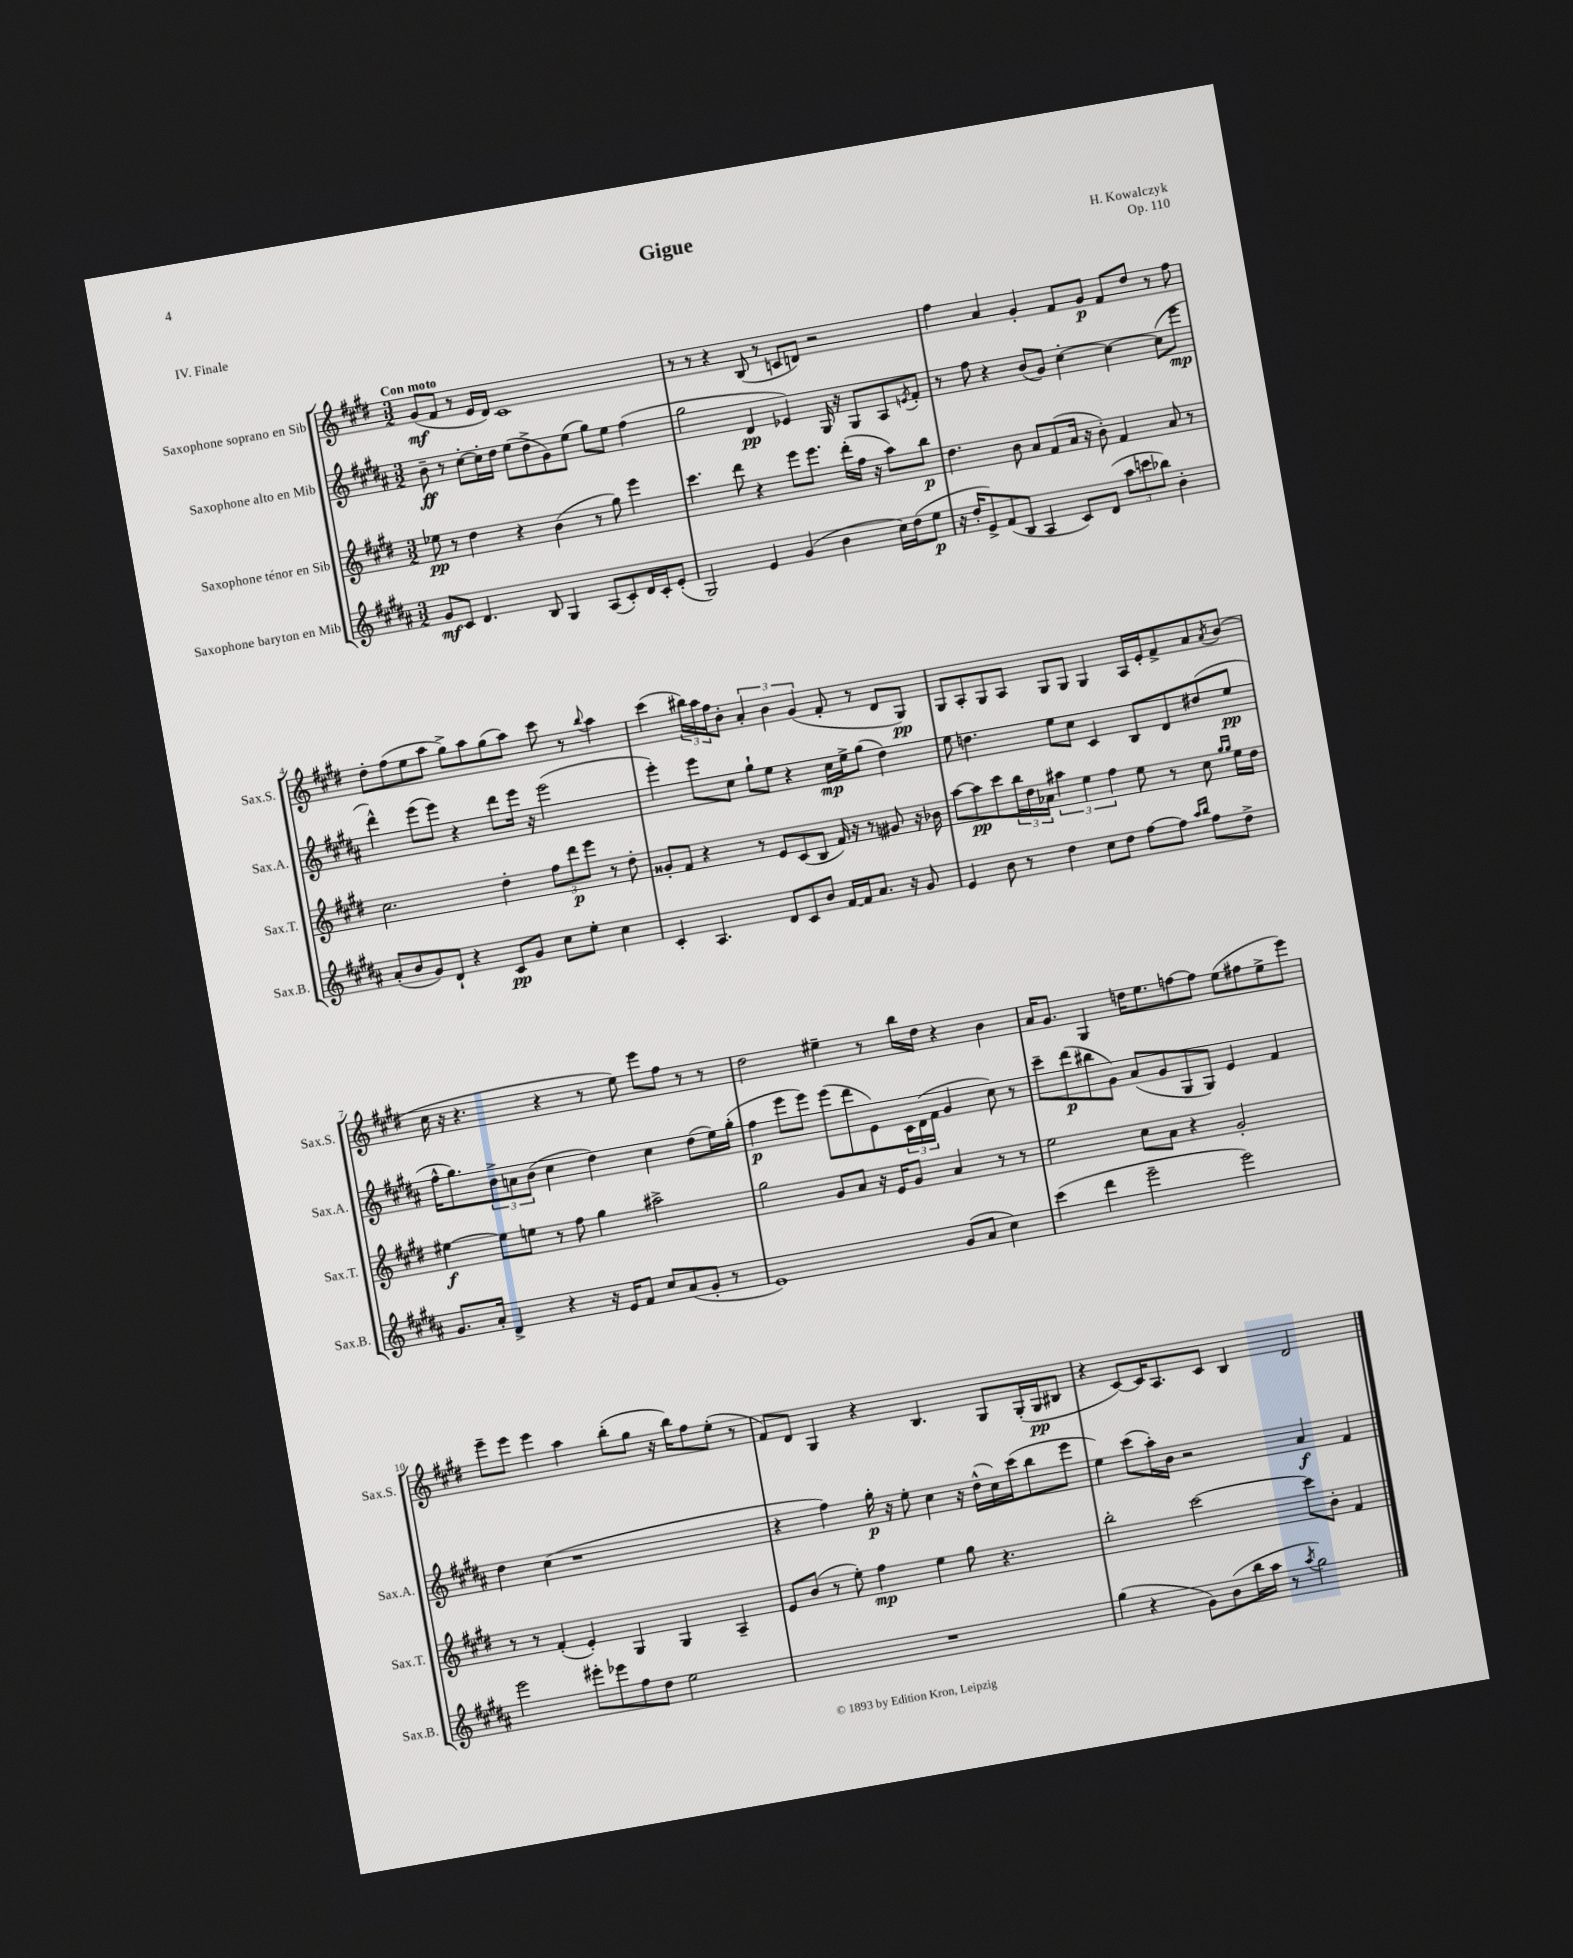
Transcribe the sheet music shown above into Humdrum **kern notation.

**kern	**kern	**kern	**kern
*staff4	*staff3	*staff2	*staff1
*clefG2	*clefG2	*clefG2	*clefG2
*k[f#c#g#d#a#]	*k[f#c#g#d#]	*k[f#c#g#d#a#]	*k[f#c#g#d#]
*M3/2	*M3/2	*M3/2	*M3/2
8g#	8ee-	8b~	(8g#
8c#	8r	8r	8f#
4.d#	4dd#	[8cc#'	8r
.	.	16cc#']	16e
.	.	16dd#	16d#)
.	4r	(8ee	1c#
8B	.	8dd#^	.
4G#	(4b	8g#)	.
.	.	(8ee	.
(8A#	8r	8gg#)	.
8c#')	8gg#)	8ee	.
16d#	4eee	(4ff#	.
16c#'	.	.	.
(8e'	.	.	.
=	=	=	=
2G#)	4.ccc#	2gg#	8r
.	.	.	8r
.	.	.	4r
.	8ddd#	.	.
4e	4r	4d#	(8B
.	.	.	8r
(4g#	8eee	4e-)	8c
.	8.eee	.	8d)
4b	.	16G#	2r
.	(16ddd#'	16r	.
.	16ff#	8G#	.
.	16r	.	.
16cc#)	8aa)	8A#	.
(16dd#	.	.	.
.	.	8qe	.
8ee	8bb	8f#'	.
=	=	=	=
16r	4.dd#	8r	4ff#
16dd#'	.	.	.
8e^)	.	8ff#	.
(8f#	.	4r	4a
8B	8b	.	.
4A#	8a	(8b	4g#'
.	(8f#	8g#)	.
8c#)	16a	[4cc#'	8f#
.	16r	.	.
(8d#	8b')	.	8g#
12aa#	4f#	4cc#_	8f#
12ccc	.	.	.
.	.	.	8dd#
12bb-)	.	.	.
4b'	8a	(8cc#]	8r
.	8r	8eee	8ff#
=	=	=	=
(8a#'	2.cc#	4ddd#^^)	8dd#'
8b	.	.	(8ff#
8g#)	.	(8eee	8ee
8d#`	.	8eee)	8aa
4r	.	4r	8gg#^)
.	.	.	8aa
8c#	4dd#'	8ddd#	(8gg#
8g#	.	16eee	8aa)
.	.	16r	.
8cc#	12ff#	(2eee	8ccc#
.	12ddd#	.	.
8ee'	.	.	8r
.	12eee	.	.
.	.	.	8qqbb
4cc#	8r	.	4aa
.	8dd#'	.	.
=	=	=	=
4c#'	8g##'	4eee')	(4ccc#
.	8f#	.	.
4.A#	4r	8eee	24bb#)
.	.	.	24aa
.	.	.	24ff#
.	.	8cc#	8b'
.	8r	8gg#`	6a'
8d#	8e	8ee	.
.	.	.	6b
8c#	(8c#	4r	.
.	.	.	(6g#
8b	8B	.	.
[16f#	16f#)	16cc#	8f#'
16f#]	16r	16ee^	.
8.a#	8r	(8gg#	8r
.	8g#	4dd#)	8d#
16r	.	.	.
8g#	16r	.	8G#)
.	16b-	.	.
=	=	=	=
4e	[8aa	8ee	8G#
.	8aa]	4.dd	8A'
8b	8ccc#	.	8G#
8r	24bb	.	8A
.	24dd#	.	.
.	24a-	.	.
4dd#	6aa#	8ee	8G#
.	.	8cc#	8G#
.	6ee	.	.
8cc#	.	4c#	4G#
.	6ff#	.	.
8dd#	.	.	.
[8ff#	8ee	8B	16A
.	.	.	16e'
8ff#]	8r	8d#	8f#^
16qqaa#	.	.	.
16qqbb	.	.	.
8ff#	8cc#	(8dd#	8a
.	16qqgg#	.	.
.	16qqgg#	.	8qa
8dd#^	16ee	8ee	(8b
.	16dd#	.	.
=	=	=	=
8.g#	[4ee#	16ff#^^	16cc#
.	.	8.gg#)	16r
.	.	.	4.r
16a#'	.	.	.
4d#^	8ee#]	12b^	.
.	.	12a	.
.	8ee	.	.
.	.	(12b	.
4r	8r	4cc#	4r
.	8ff#	.	.
16r	4gg#	4dd#)	8r
16e	.	.	.
8f#	.	.	8ee)
8cc#	2aa#^	4cc#	8eee
(8a#	.	.	8ff#
8g#'	.	(8dd#	8r
8r	.	16ee)	8r
.	.	(16gg#'	.
=	=	=	=
1e)	2gg#	4ff#	2dd#
.	.	8eee	.
.	.	8eee)	.
.	8g#	(8eee	4ee#~
.	8a	8ddd#	.
.	16r	8e)	8r
.	16e	.	.
.	8g#	24c#	16bb
.	.	(24d#	.
.	.	.	16dd#
.	.	24f#	.
(8g#	4a	4g#	4r
8a#	.	.	.
4cc#)	8r	8cc#)	4b
.	8r	8r	.
=	=	=	=
(4ccc#	2ee	8ccc#~	16a
.	.	.	8.g#
.	.	(8ddd#	.
4ddd#	.	8bb#	4G#
.	.	8g#)	.
2eee~	8cc#	(8a#	16dd
.	.	.	8.ee
.	8a	8g#	.
.	4r	8G#	[8ff
.	.	8G#)	8ff]
2eee)	2g#'	4e	(8ee
.	.	.	8ff#
.	.	4f#	8ee^
.	.	.	8eee)
=	=	=	=
2eee	8r	4dd#	8eee~
.	8r	.	8eee
.	(4f#'	(4cc#	4eee
8eee#'	4e')	1r	4aa
8eee-	.	.	.
8ff#	4G#	.	(8bb'
8dd#	.	.	8gg#
2ee	4G#	.	16r
.	.	.	16bb)
.	.	.	8ff#
.	4A~	.	(8ee'
.	.	.	8r
=	=	=	=
1.r	8e	4r	8f#)
.	(8b	.	8d#
.	8r	4ff#)	4G#
.	8ee')	.	.
.	4ff#	16gg#'	4r
.	.	16r	.
.	.	8ee'	.
.	4ee	4cc#	4.B
.	8gg#	16r	.
.	.	(16dd#^^	.
.	4.r	16cc#)	8G#
.	.	(16ccc#	.
.	.	8bb	(16G#'
.	.	.	16G#
.	.	8eee	8B#
=	=	=	=
(4gg#	2bb'	4ee)	4r
4r	.	(8ccc#	[8c#)
.	.	16aa#')	16c#]
.	.	16b	8.A
8g#)	[2ccc#	2r	.
(8b	.	.	8c#
16bb	.	.	4B
16aa#	.	.	.
8r	.	.	.
8qaa#	.	.	.
2gg#)	8ccc#]	4a#	2d#
.	8b'	.	.
.	4f#	4f#	.
==	==	==	==
*-	*-	*-	*-
